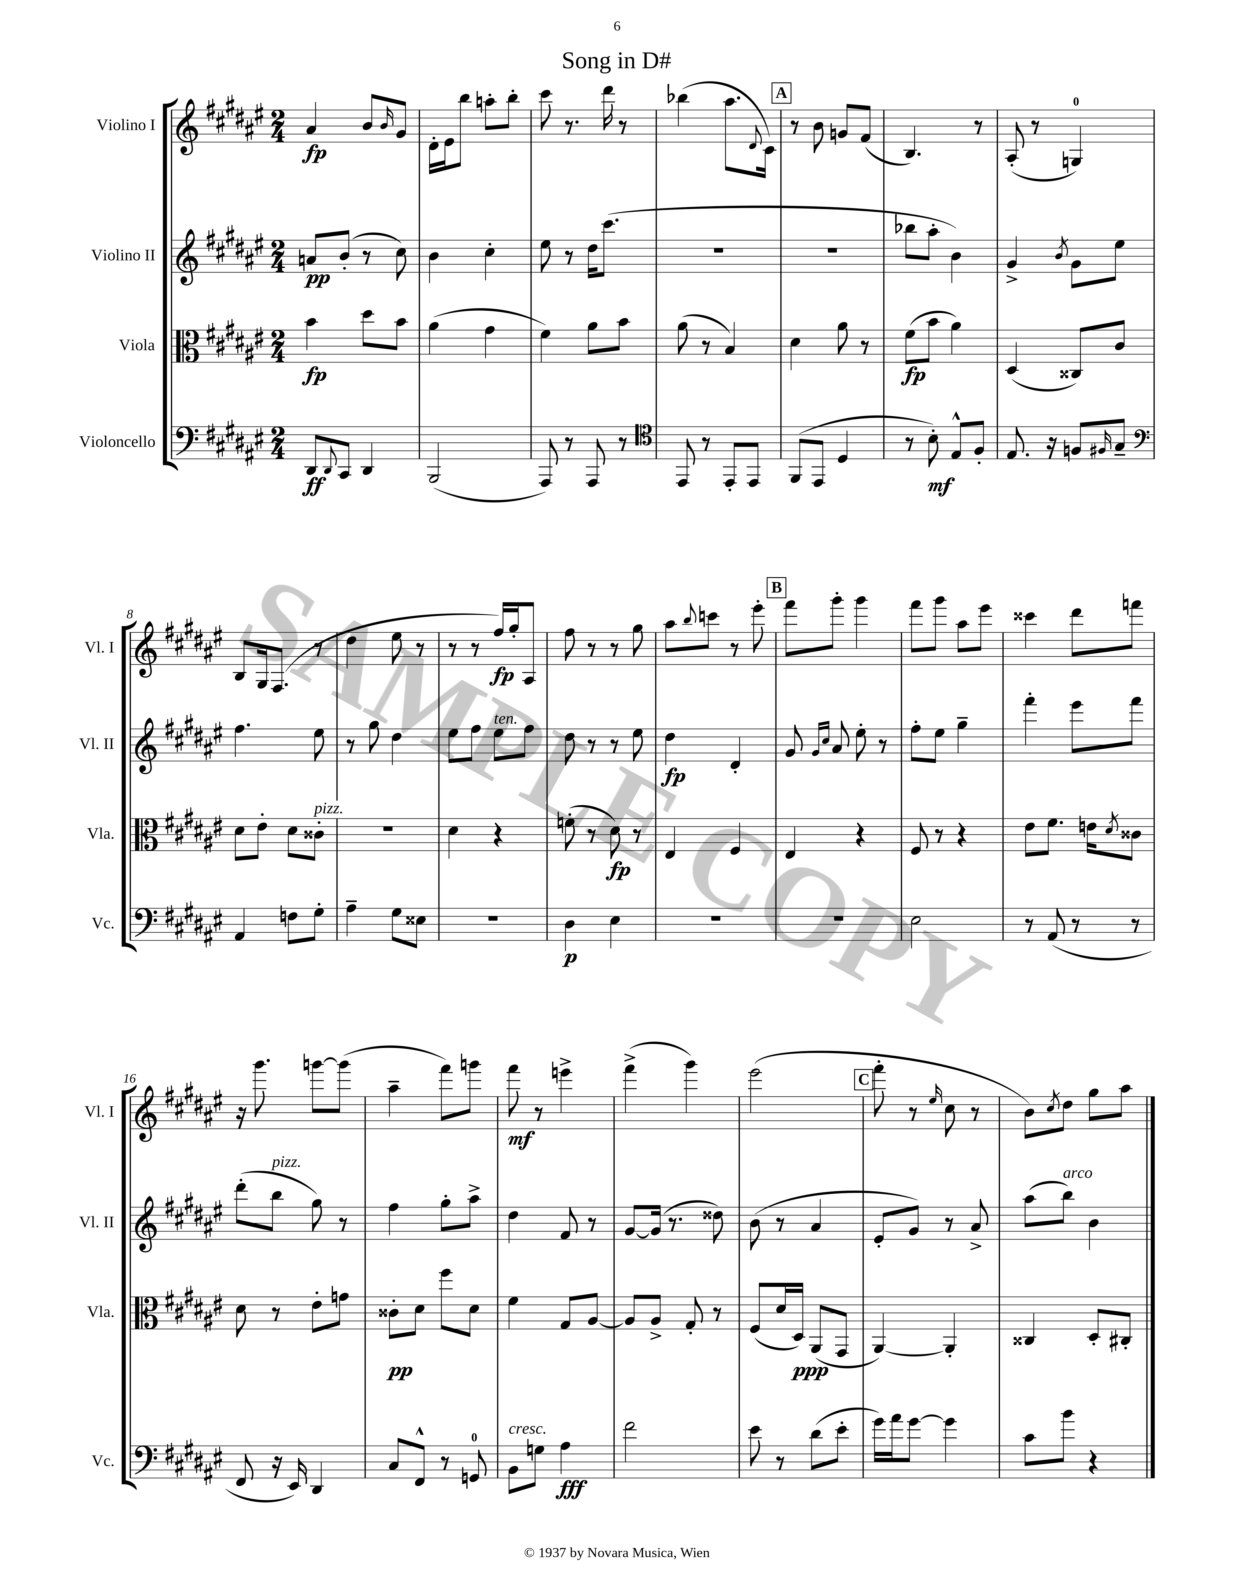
\header { title = "Song in D#" }
<<
\new StaffGroup <<
\new Staff = "s0" \with { instrumentName = "Violino I" shortInstrumentName = "Vl. I" } {
    \clef treble \key fis \major \numericTimeSignature \time 2/4
    ais'4\fp b'8 \grace { b'16 } gis'8 |
    dis'16-. eis'16 b''8 a''8-. b''8-. |
    cis'''8 r8. dis'''16 r8 |
    bes''4( ais''8. \appoggiatura { dis'8 } cis'16) |
    \mark \markup { \box "A" } r8 b'8 g'8 fis'8( |
    b4.) r8 |
    ais8-.( r8 g4-0) |
    b8 gis16 fis8.( r8 |
    dis''4 eis''8 r8 |
    r8 r8 fis''16\fp) gis''16-. ais8 |
    fis''8 r8 r8 gis''8 |
    ais''8 \appoggiatura { b''8 } c'''8 r8 eis'''8-. |
    \mark \markup { \box "B" } fis'''8 gis'''8-. gis'''4 |
    fis'''8 gis'''8 ais''8 eis'''8 |
    cisis'''4 dis'''8 f'''8 |
    r16 gis'''8. g'''8~ g'''8( |
    ais''4-- fis'''8) g'''8 |
    fis'''8\mf r8 e'''4-> |
    fis'''4->( gis'''4) |
    eis'''2( |
    \mark \markup { \box "C" } fis'''8-. r8 \grace { eis''16 } cis''8 r8 |
    b'8) \acciaccatura { cis''8 } dis''8 gis''8 ais''8 \bar "|." |
}
\new Staff = "s1" \with { instrumentName = "Violino II" shortInstrumentName = "Vl. II" } {
    \clef treble \key fis \major \numericTimeSignature \time 2/4
    a'8\pp b'8-.( r8 cis''8) |
    b'4 cis''4-. |
    eis''8 r8 dis''16 cis'''8.( |
    R2 |
    \mark \markup { \box "A" } R2 |
    bes''8 ais''8-. b'4) |
    gis'4-> \acciaccatura { b'8 } gis'8 eis''8 |
    fis''4. eis''8 |
    r8 gis''8 dis''4 |
    eis''8 fis''8 eis''8^\markup { \italic "ten." } fis''8 |
    dis''8 r8 r8 eis''8 |
    dis''4\fp dis'4-. |
    \mark \markup { \box "B" } gis'8 \grace { gis'16 cis''16 } ais'8 eis''8-. r8 |
    fis''8-. eis''8 gis''4-- |
    fis'''4-. eis'''8 fis'''8 |
    dis'''8-.( b''8^\markup { \italic "pizz." } gis''8) r8 |
    fis''4 gis''8-. ais''8-> |
    dis''4 fis'8 r8 |
    gis'8~ gis'16( r8. disis''8) |
    b'8( r8 ais'4 |
    \mark \markup { \box "C" } eis'8-. gis'8) r8 ais'8-> |
    ais''8( b''8^\markup { \italic "arco" }) b'4 \bar "|." |
}
\new Staff = "s2" \with { instrumentName = "Viola" shortInstrumentName = "Vla." } {
    \clef alto \key fis \major \numericTimeSignature \time 2/4
    b'4\fp dis''8 b'8 |
    ais'4( gis'4 |
    fis'4) ais'8 b'8 |
    ais'8( r8 b4) |
    \mark \markup { \box "A" } dis'4 ais'8 r8 |
    fis'8\fp( b'8 ais'4) |
    dis4( cisis8) cis'8 |
    dis'8 eis'8-. dis'8 cisis'8-.^\markup { \italic "pizz." } |
    R2 |
    dis'4 r4 |
    f'8-.( r8 dis'8\fp) r8 |
    eis4 fis4 |
    \mark \markup { \box "B" } eis4 r4 |
    fis8 r8 r4 |
    eis'8 fis'8. e'16 \acciaccatura { dis'8 } cisis'8 |
    dis'8 r8 eis'8-. g'8 |
    cisis'8-.\pp dis'8 fis''8 dis'8 |
    fis'4 gis8 ais8~ |
    ais8 ais8-> gis8-. r8 |
    fis8( dis'16 dis16\ppp) ais,8( gis,8 |
    \mark \markup { \box "C" } ais,4~) ais,4-. |
    cisis4 dis8-. cis8-. \bar "|." |
}
\new Staff = "s3" \with { instrumentName = "Violoncello" shortInstrumentName = "Vc." } {
    \clef bass \key fis \major \numericTimeSignature \time 2/4
    dis,8\ff \appoggiatura { dis,8 } cis,8 dis,4 |
    b,,2( |
    ais,,8) r8 ais,,8 r8 |
    \clef tenor eis,8 r8 eis,8-. eis,8 |
    \mark \markup { \box "A" } fis,8( eis,8 dis4 |
    r8 b8-.\mf) eis8-^ fis8-. |
    eis8. r16 f8 \grace { fis16 } gis8-- |
    \clef bass ais,4 f8 gis8-. |
    ais4-- gis8 eisis8 |
    R2 |
    dis4\p eis4 |
    R2 |
    \mark \markup { \box "B" } R2 |
    eis2 |
    r8 ais,8( r8 r8 |
    fis,8 r16 eis,16) dis,4 |
    cis8 fis,8-^ r8 g,8-0 |
    b,8^\markup { \italic "cresc." } g8 ais4\fff |
    fis'2 |
    eis'8 r8 dis'8( eis'8-. |
    \mark \markup { \box "C" } gis'16) ais'16 gis'8~ gis'4 |
    cis'8 b'8 r4 \bar "|." |
}
>>
>>
